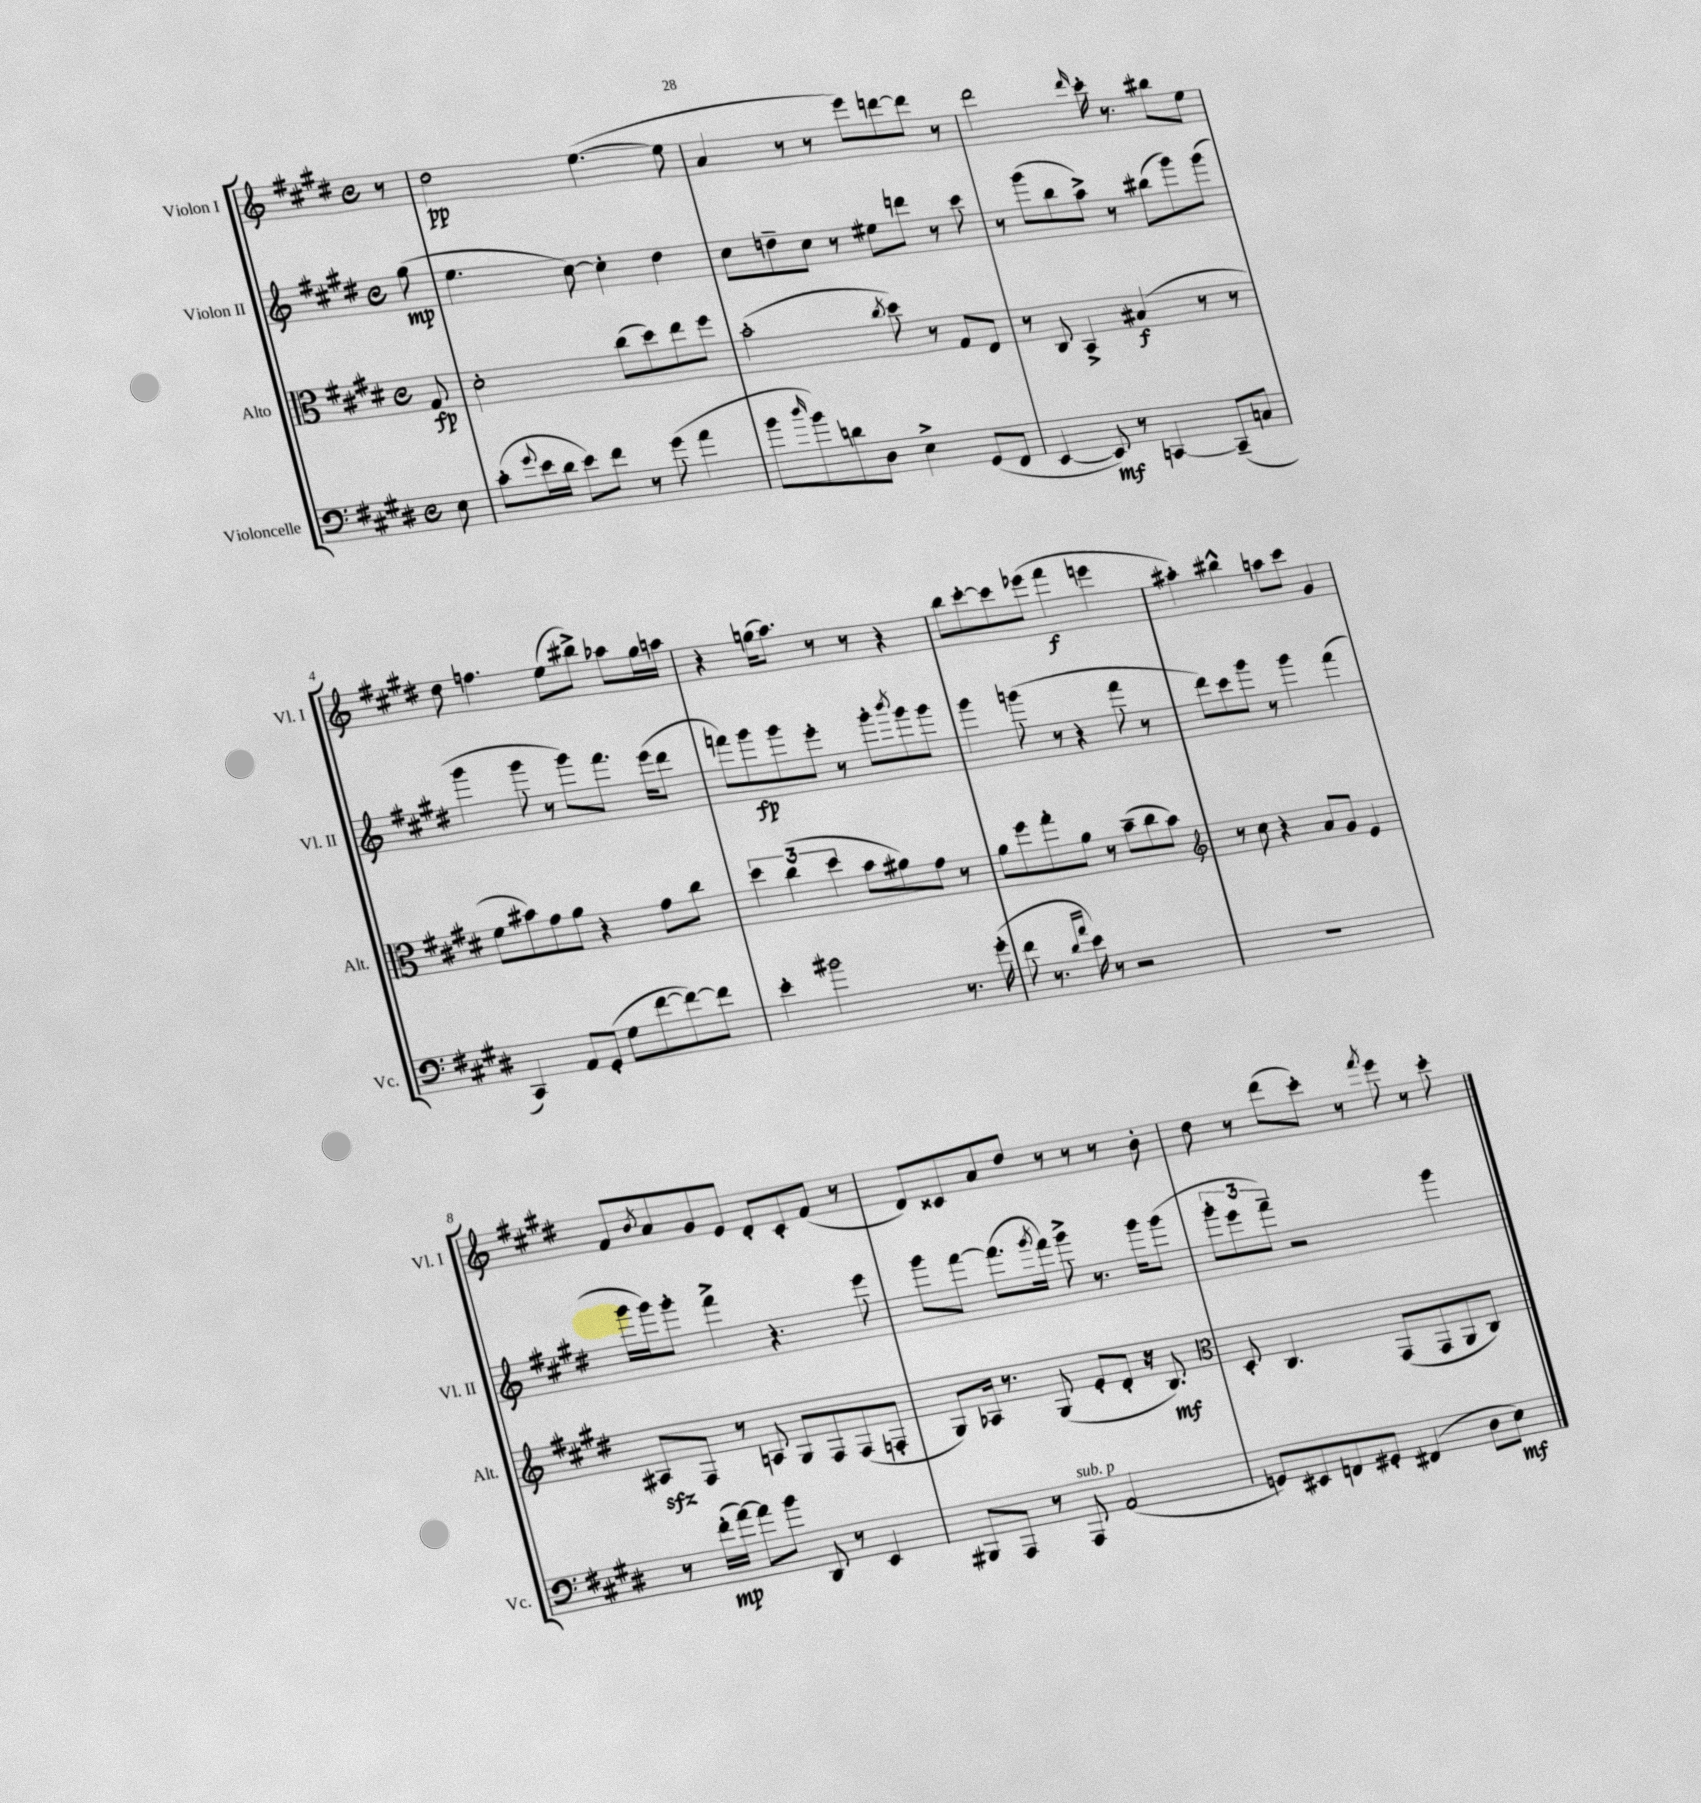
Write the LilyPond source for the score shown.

<<
\new StaffGroup <<
\new Staff = "s0" \with { instrumentName = "Violon I" shortInstrumentName = "Vl. I" } {
    \clef treble \key e \major \defaultTimeSignature \time 4/4 \partial 8
    r8 |
    dis''2\pp e''4.~( e''8 |
    a'4 r8 r8 e'''8) d'''8~ d'''8 r8 |
    dis'''2 \grace { dis'''16 } cis'''16-. r8. bis''8 e''8 |
    dis''8 f''4. e''8( bis''8->) aes''8 gis''16 a''16 |
    r4 g''16( a''8.) r8 r8 r4 |
    b''8 cis'''8~-. cis'''8 ees'''8( fis'''4\f e'''4 |
    ais''4-.) bis''4-^ a''8 cis'''8 gis'4 |
    fis'8 \acciaccatura { b'8 } a'8 gis'8 e'8 dis'8-. cis'8-. fis'8( r8 |
    dis'8) cisis'8 a'8 dis''8 r8 r8 r8 b'8-. |
    dis''8 r8 dis'''8( cis'''8-.) r8 \acciaccatura { fis'''8 } e'''8 r8 cis'''8-. \bar "|." |
}
\new Staff = "s1" \with { instrumentName = "Violon II" shortInstrumentName = "Vl. II" } {
    \clef treble \key e \major \defaultTimeSignature \time 4/4 \partial 8
    gis''8\mp( |
    e''4. cis''8~) cis''4-. dis''4 |
    cis''8 d''8-- cis''8 r8 eis''8 d'''8 r8 cis'''8 |
    r8 gis'''8( b''8 a''8->) r8 bis''8( gis'''8) gis'''8( |
    gis'''4 gis'''8 r8 gis'''8) fis'''8. e'''16( dis'''8 |
    f'''8) gis'''8\fp gis'''8 e'''8-. r8 gis'''8-. \acciaccatura { b'''8 } gis'''8 gis'''8 |
    gis'''4 g'''8( r8 r4 fis'''8 r8 |
    dis'''8) cis'''8 gis'''8 r8 gis'''4 fis'''4( |
    gis'''16 gis'''16) gis'''8-. fis'''4-> r4. e'''8 |
    gis'''8 fis'''8~ fis'''8.( \acciaccatura { gis'''8 } fis'''16) gis'''8-> r8. gis'''16 gis'''8( |
    \tuplet 3/2 { gis'''8-. e'''8 fis'''8--) } r2 gis'''4 \bar "|." |
}
\new Staff = "s2" \with { instrumentName = "Alto" shortInstrumentName = "Alt." } {
    \clef alto \key e \major \defaultTimeSignature \time 4/4 \partial 8
    gis8\fp |
    dis'2-. cis''8( dis''8) e''8 fis''8 |
    b'2-.( \acciaccatura { cis''8 } dis''8) r8 gis8 e8 |
    r8 cis8 b,4-> bis4\f( r8 r8 |
    fis'8 bis'8) gis'8 a'8 r4 gis'8 cis''8 |
    \tuplet 3/2 { dis''4 cis''4( dis''4 } b'8 ais'8) gis'8 r8 |
    a'8 fis''8 gis''8-. a'8 r8 b'8--( cis''8 b'8) |
    \clef treble r8 cis''8 r4 a'8 gis'8 e'4 |
    ais8\sfz fis8 r8 a8 gis8 fis8 fis8( f8-. |
    gis8) aes16 r8. gis8( e'8-. dis'8-. r16 b8.\mf) |
    \clef alto dis8-. cis4. gis,8( gis,8 a,8 cis8) \bar "|." |
}
\new Staff = "s3" \with { instrumentName = "Violoncelle" shortInstrumentName = "Vc." } {
    \clef bass \key e \major \defaultTimeSignature \time 4/4 \partial 8
    e8 |
    cis'8-.( \appoggiatura { gis'8 } e'16 dis'16 e'8) fis'8 r8 gis'8( a'4 |
    b'8 \grace { dis''16 } b'8) d'8 dis8 e4-> gis,8( fis,8 |
    e,4~ e,8\mf) r8 c,4~ c,8--( c8 |
    cis,4) a,8 gis,8-.( gis8 fis'8~ fis'8~) fis'8 |
    e'4-. bis'2 r8. gis'16-.( |
    fis'8 r8. \grace { dis'16 a'16 } e'16) r8 r2 |
    R1 |
    r8 fis'16-.\mp( a'16~) a'8 b'8 dis,8 r8 e,4 |
    bis,,8 a,,8 r8 a,,8^\markup { \italic "sub. p" } a,2( |
    g,8) eis,8 f,8 gis,8-. fis,4( dis8 e8\mf) \bar "|." |
}
>>
>>
